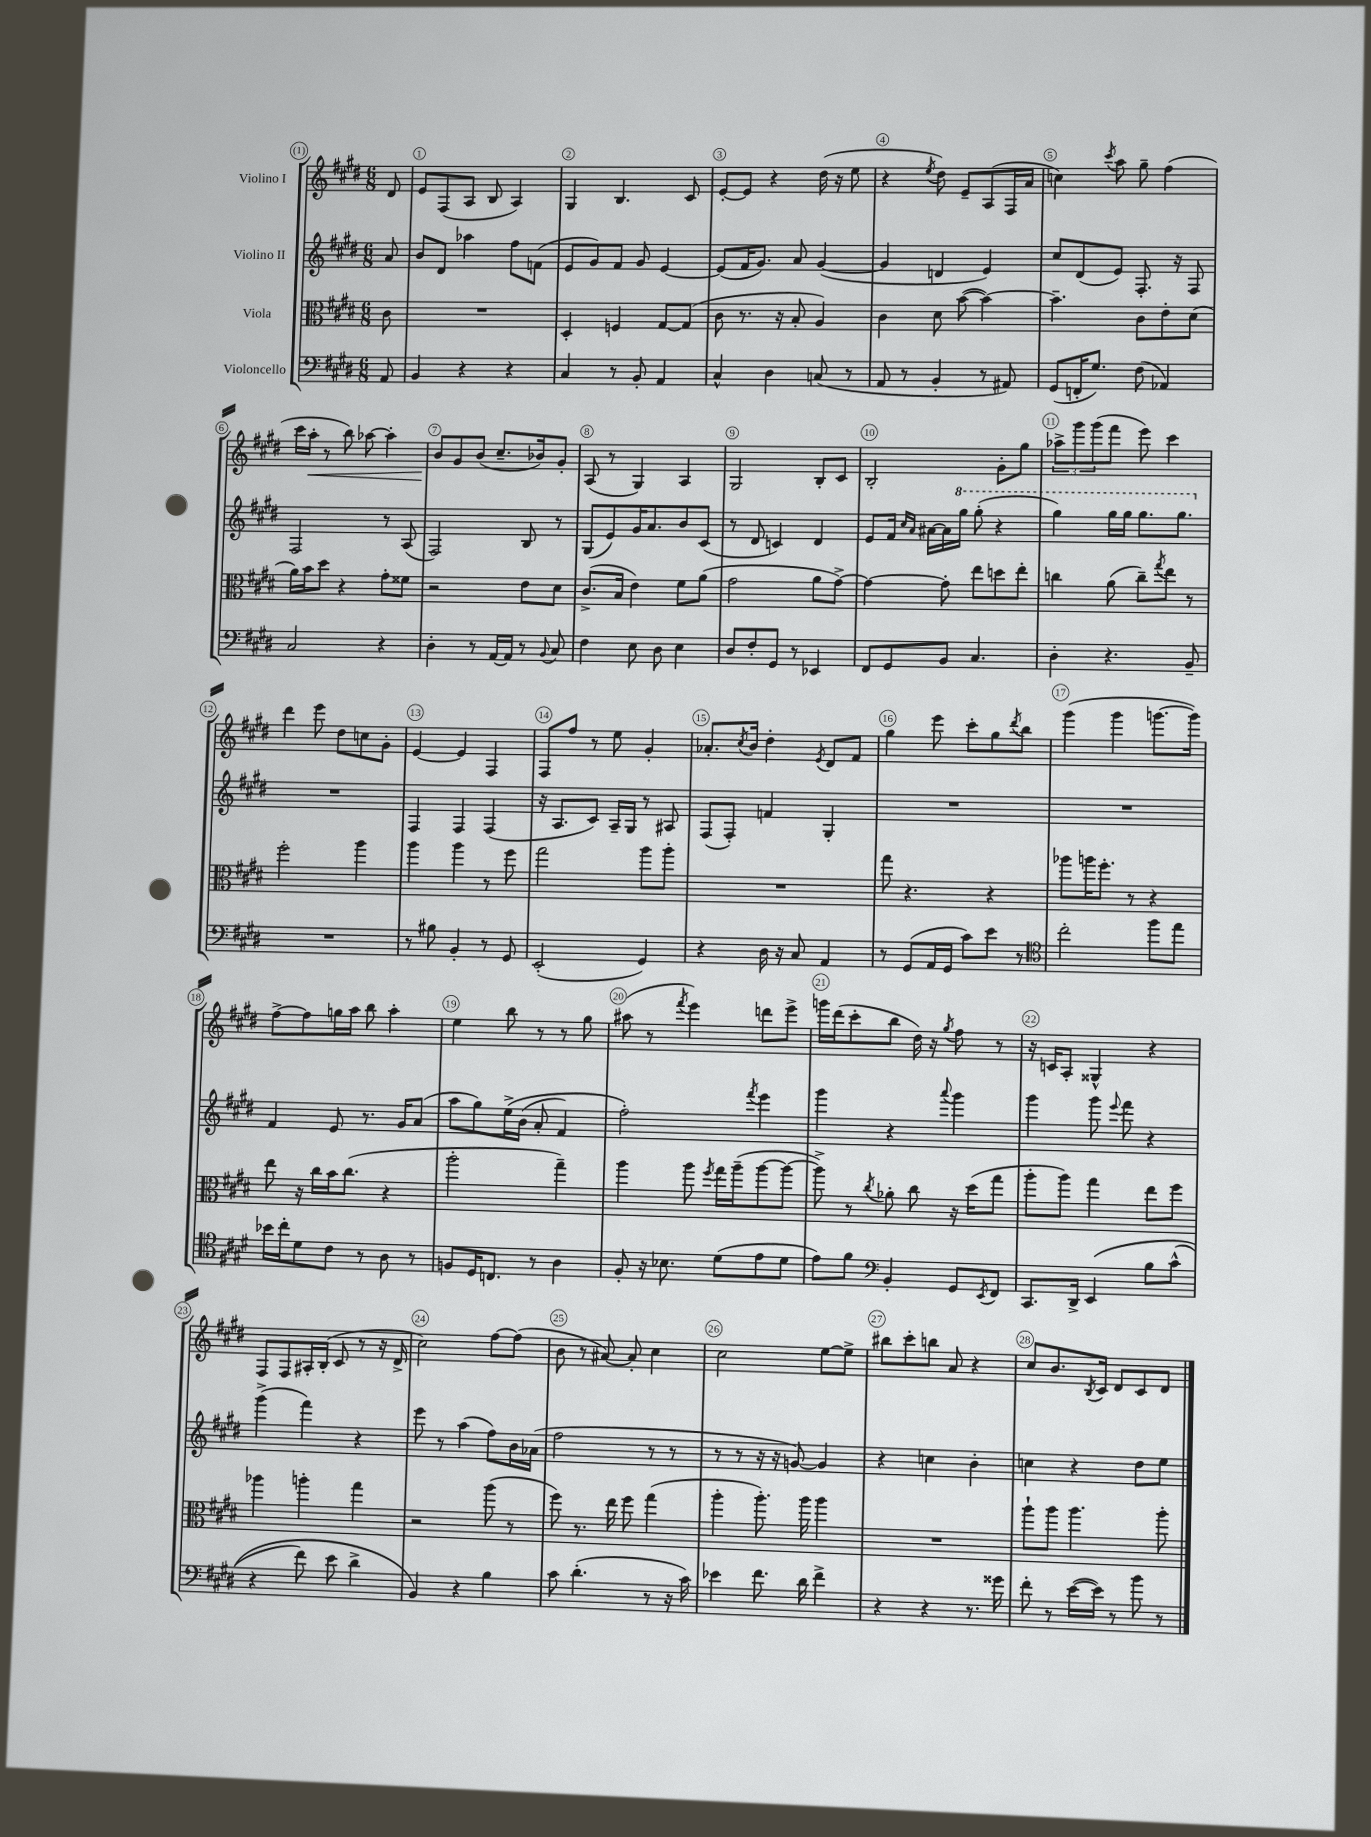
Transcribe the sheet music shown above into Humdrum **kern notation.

**kern	**kern	**kern	**kern
*staff4	*staff3	*staff2	*staff1
*clefF4	*clefC3	*clefG2	*clefG2
*k[f#c#g#d#]	*k[f#c#g#d#]	*k[f#c#g#d#]	*k[f#c#g#d#]
*M6/8	*M6/8	*M6/8	*M6/8
8AA/	8c#\	8a/	8d#/
=	=	=	=
4BB/	2.r	8b/L	8e/L
.	.	8d#/J	(8F#/
4r	.	4aa-\	8A/J
.	.	.	8B/
4r	.	8ff#\L	4A/)
.	.	(8f\J	.
=	=	=	=
4C#/	4D#'/	8e/L	4G#/
.	.	8g#/)	.
8r	4F/	8f#/J	4.B/
8BB'/	.	8g#/	.
4AA/	[8G#/L	[4e/	.
.	(8G#/]J	.	8c#/
=	=	=	=
4C#^^/	8c#\	(8e/]L	[8e'/L
.	8.r	16f#/K	8e/]J
.	.	8.g#/J)	.
4D#\	.	.	4r
.	16r	.	.
.	8B'/	8a/	.
(8C/	4A/)	([4g#/	(16dd#\
.	.	.	16r
8r	.	.	8ee\
=	=	=	=
8AA/	4c#\	4g#/]	4r
8r	.	.	.
.	.	.	8qee/
4BB'/	8d#\	4d/	8dd#\)
.	([8b\	.	8e~/L
8r	4b\_)	4e/)	(8A/
8AA#/)	.	.	16F#/L
.	.	.	16a/JJ
=	=	=	=
(8GG#/L	4.b~\]	8cc#/L	4cc\)
16FF'/K	.	(8d#/	.
8.G#/J)	.	.	.
.	.	.	8qccc#/
.	.	8e/J)	8aa\
(8F#\	8c#\L	8.F#'/	8gg#~\
4AA-/)	8e'\	.	(4ff#\
.	.	16r	.
.	(8d#\J	8F#/	.
=	=	=	=
2C#/	16a\LL)	2F#/	16ccc#\LL
.	16b\J	.	16aa'\JJ
.	8dd#\J	.	8r
.	4r	.	8bb\)
.	.	.	[8aa-\
4r	8g#'\L	8r	4aa-'\]
.	8f##\J	(8A/	.
=	=	=	=
4D#'\	2r	2F#/)	8b/L
.	.	.	8g#/
8r	.	.	(8b/J
[16AA/LL	.	.	8.cc#~/L
16AA/]JJ	.	.	.
8r	8e\L	8B/	.
.	.	.	16b-/k)
8qqBB/	.	.	.
8C#/	8d#\J	8r	8g#'/J
=	=	=	=
4F#\	(8.c#^/L	(8G#/L	(8A/
.	.	8e/)	8r
.	16B/Jk	.	.
8E\	4e\)	16g#/K	4G#/)
.	.	8.a/	.
8D#\	.	.	.
4E\	8f#\L	8b/	4A/
.	(8a\J	(8c#/J	.
=	=	=	=
8D#/L	2g#\	8r	2G#/
8F#'/	.	8d#/	.
8GG#/J	.	4c/)	.
8r	.	.	.
4EE-/	8a\L	4d#/	8B'/L
.	[8g#^\J)	.	8c#/J
=	=	=	=
8FF#/L	4g#\_	8e/L	2B'/
8GG#/	.	16f#/Jk	.
.	.	16qqcc#/LL	.
.	.	16qqa/JJ	.
.	.	[16a#\LL	.
8BB/J	8g#'\]	16a#\]	.
.	.	16ggg#\JJ	.
4.C#/	8ee\L	(8ggg#'\	.
.	8dd\	4r	8g#'\L
.	8ee'\J	.	8gg#\J
=	=	=	=
4D#'\	4cc\	4ggg#\)	12aa-^\L
.	.	.	12ggg#\
.	.	.	(12ggg#\
4.r	(8a\	16ggg#\LL	8fff#\J
.	.	16ggg#\JJ	.
.	8cc~\L)	8.ggg#\L	8eee\)
.	8qgg#/	.	.
.	8ee\J	.	4ccc#\
.	.	8.ggg#\J	.
8BB~/	8r	.	.
=	=	=	=
2.r	2ff#'\	2.r	4ddd#\
.	.	.	8eee\
.	.	.	8dd#\L
.	4aa\	.	8cc\
.	.	.	8g#'\J
=	=	=	=
8r	4aa\	4F#/	[4e/
8B#\	.	.	.
4BB'/	4aa\	4F#/	4e/]
8r	8r	(4F#/	4F#/
8GG#/	8ff#\	.	.
=	=	=	=
(2EE'/	2gg#\	16r	8F#/L
.	.	8.A/L	.
.	.	.	8ff#/J
.	.	8c#/J)	8r
.	.	16A~/LL	8ee\
.	.	16G#/JJ	.
4GG#/)	8aa\L	8r	4g#'/
.	8aa'\J	8A#/	.
=	=	=	=
4r	2.r	(8F#/L	8.a-'/L
.	.	8F#'/J)	.
.	.	.	8qcc#/
.	.	.	16b/Jk
16D#\	.	4f/	4dd#'\
16r	.	.	.
8C#/	.	.	.
.	.	.	8qe/
4AA/	.	4G#'/	8d#/L
.	.	.	8f#/J
=	=	=	=
8r	8gg#\	2.r	4gg#\
(8GG#/L	4.r	.	.
16AA/L	.	.	8eee\
16GG#/JJ	.	.	.
8c#\L)	.	.	8ccc#'\L
8e\J	4r	.	8gg#\
.	.	.	8qddd#/
8r	.	.	8bb\J
=	=	=	=
*clefC4	*	*	*
2cc#'\	8aa-\L	2.r	(4ggg#\
.	16aa\K	.	.
.	8.ff#'\J	.	.
.	.	.	4ggg#\
.	8r	.	.
8ff#\L	4r	.	[8.ggg\L
8ee\J	.	.	.
.	.	.	16ggg\]Jk)
=	=	=	=
16b-\LL	8ee\	4f#/	[8ff#^\L
16cc#'\J	.	.	.
8d#\	16r	.	8ff#\]
.	16cc#\LL	.	.
8c#\J	16b\J	8e/	16gg\L
.	(8.cc#\J	.	16aa\JJ
8r	.	8.r	8bb\
8A\	4r	.	4aa'\
.	.	16g#/LK	.
8r	.	(8a/J	.
=	=	=	=
8F/L	2aa'\	8aa\L	4ee\
16D#/K	.	8gg#\)	.
8.C/J	.	.	.
.	.	&(16ee^\L	8bb\
.	.	(16b\JJ	.
8r	.	8a'/	8r
4A\	4gg#~\)	4f#/)	8r
.	.	.	8gg#\
=	=	=	=
8F#'/	4aa\	2ff#'\&)	(8aa#\
16r	.	.	8r
8.B-\	.	.	.
.	.	.	8qfff#/
.	8aa\	.	4eee\)
.	8qff#/	.	.
(8d#\L	16gg#\LL	.	.
.	(16aa~\J	.	.
.	.	8qfff#/	.
8e\	[8aa\	4eee\	8ddd\L
8d#\J	8aa\_J	.	8eee^\J
=	=	=	=
8e\L)	8aa^\])	4ggg#\	16ggg\LL
.	.	.	(16ddd#\J
8f#\J	8r	.	8ccc#'\
*clefF4	*	*	*
.	8qcc#/	.	.
4BB'/	8a-'\	4r	8bb\J
.	8cc#\	.	16dd#\)
.	.	.	16r
.	.	8qqaaa/	8qgg#/
8GG#/L	16r	4ggg#\	8ff#\
.	(16dd#\LK	.	.
8qEE/	.	.	.
8FF#/J	8gg#\J	.	8r
=	=	=	=
8.CC#/L	8aa'\L	4ggg#\	16r
.	.	.	16c/LK
.	8aa\J)	.	8A'/J
16DD#^/Jk	.	.	.
&(4EE/	4gg#\	8ggg#\	4G##^^/
.	.	8qqeee/	.
.	.	8fff#\	.
8B\L	8ee\L	4r	4r
(8c#^^\J	8ff#\J	.	.
=	=	=	=
4r	4aa-\	(4ggg#^\	8F#/L
.	.	.	8F#/
8f#\)	4aa'\	4fff#\)	16A#'/L
.	.	.	(16B'/JJ
8e\	.	.	8c#/
4d#^\	4gg#\	4r	8r
.	.	.	16r
.	.	.	16d#^/
=	=	=	=
4BB/&)	2r	8eee\	2cc#\)
.	.	8r	.
4r	.	(4aa\	.
4B\	(8aa\	8ff#\L)	[8ff#\L
.	8r	16b\L	(8ff#\]J
.	.	(16a-\JJ	.
=	=	=	=
8c#\	8ff#\)	2ff#\	8b\
(4.d#'\	8.r	.	8r
.	.	.	[8a#/)
.	16ee\	.	.
.	8ff#\	.	8a#'/]
8r	(4gg#\	8r	4cc#\
16r	.	8r	.
16c#\)	.	.	.
=	=	=	=
4e-\	4aa'\	8r	2cc#\
.	.	8r	.
8.f#\	8.aa'\)	16r	.
.	.	16r	.
.	.	[8g/)	.
16d#\	16aa\	.	.
4f#^\	4aa\	4g/]	[8ee\L
.	.	.	8ee^\]J
=	=	=	=
4r	2.r	4r	8bb#\L
.	.	.	8ccc#'\
4r	.	4cc\	8bb\J
.	.	.	8a/
8.r	.	4b'\	4r
16g##\	.	.	.
=	=	=	=
8f#'\	8aa`\L	4cc\	8cc#/L
8r	8aa\J	.	8.b/
([16e\LL	4.aa\	4r	.
.	.	.	8qB/
16e\]JJ)	.	.	16c#/Jk
8r	.	.	8d#/L
8b\	.	8dd#\L	8c#/
8r	8aa'\	8ee\J	8d#/J
==	==	==	==
*-	*-	*-	*-
